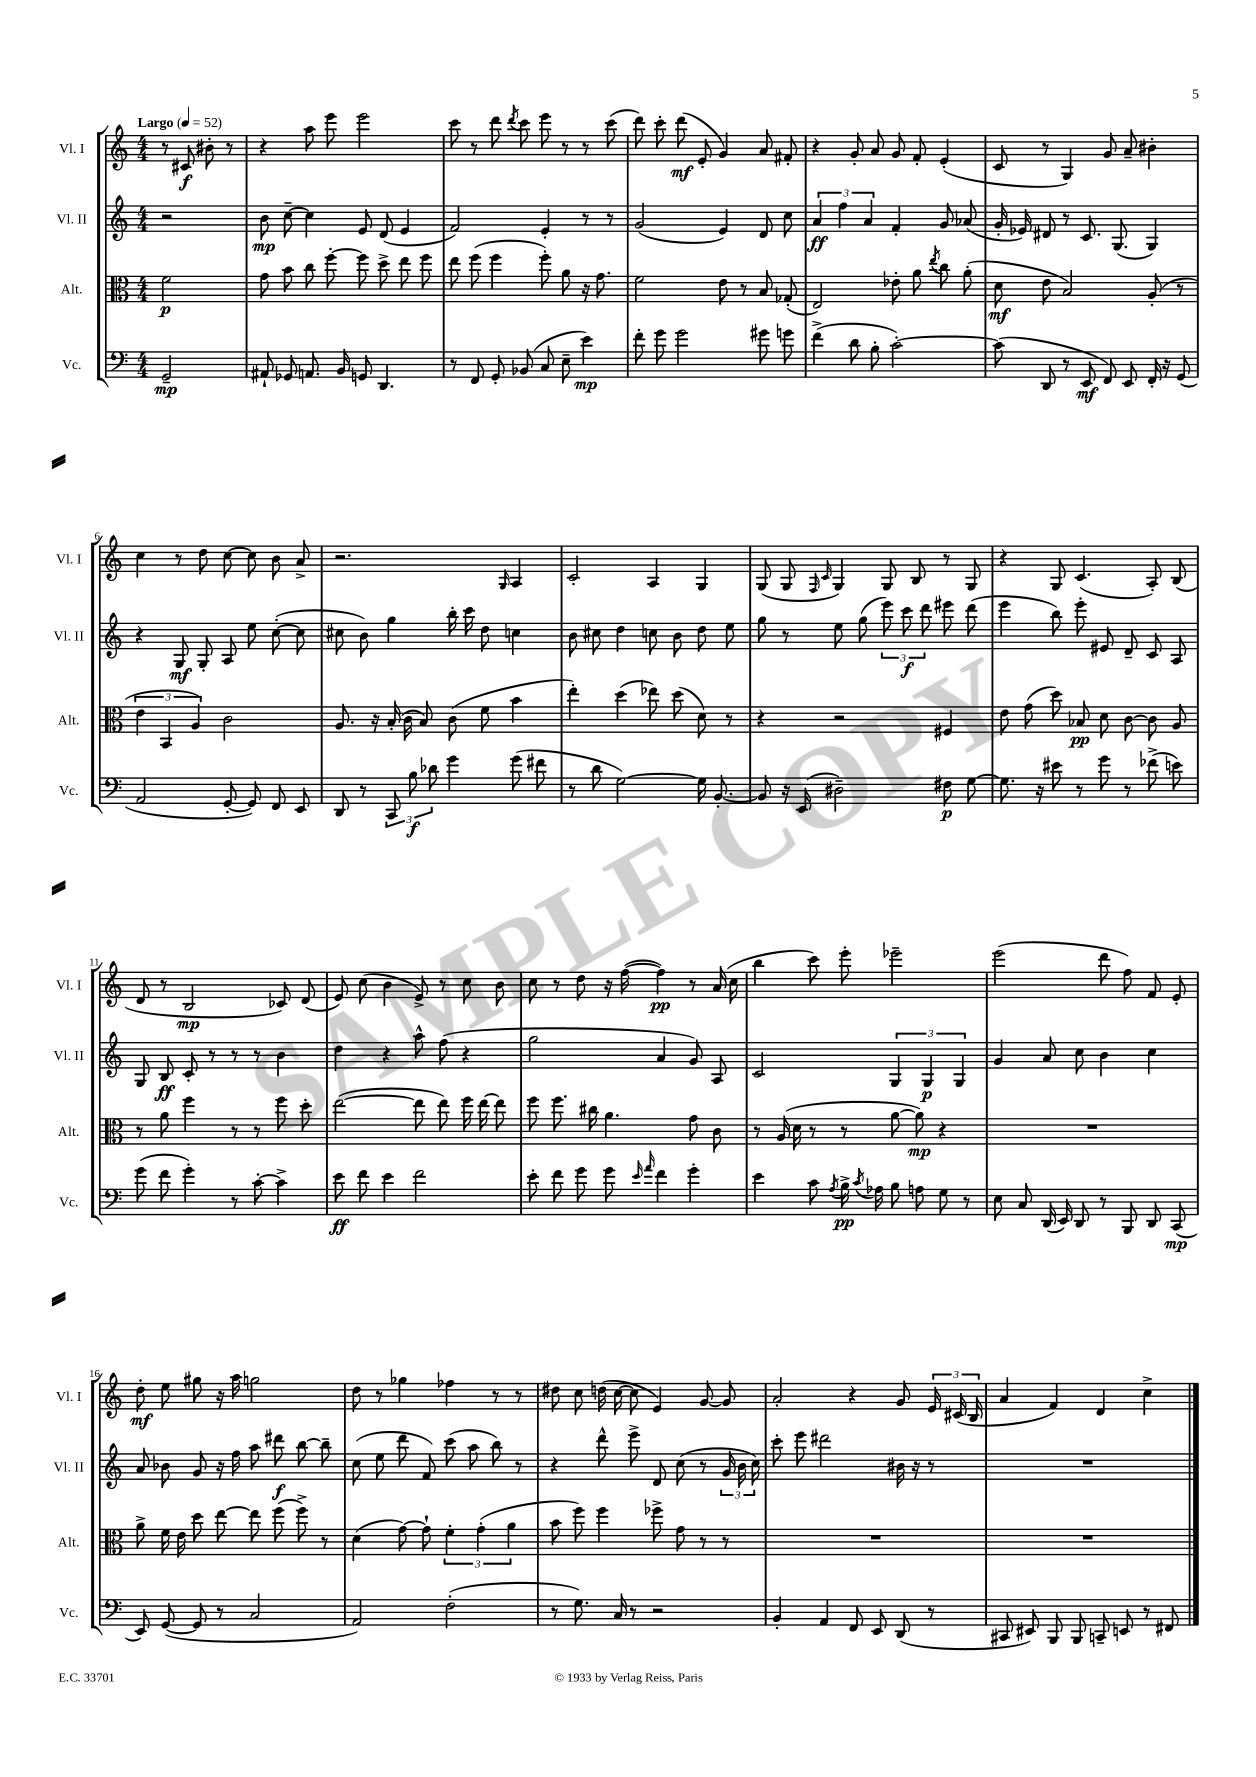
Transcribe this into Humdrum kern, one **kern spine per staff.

**kern	**dynam	**kern	**dynam	**kern	**dynam	**kern	**dynam
*part4	*part4	*part3	*part3	*part2	*part2	*part1	*part1
*staff4	*staff4	*staff3	*staff3	*staff2	*staff2	*staff1	*staff1
*I"Vc.	*	*I"Alt.	*	*I"Vl. II	*	*I"Vl. I	*
*I'Vc.	*	*I'Alt.	*	*I'Vl. II	*	*I'Vl. I	*
*clefF4	*	*clefC3	*	*clefG2	*	*clefG2	*
*k[]	*	*k[]	*	*k[]	*	*k[]	*
*M4/4	*	*M4/4	*	*M4/4	*	*M4/4	*
*MM52	*	*MM52	*	*MM52	*	*MM52	*
=	=	=	=	=	=	=	=
!	!	!	!	!	!	!LO:TX:a:B:t=Largo	!
2GG~/	mp	2f\	p	2r	.	8r	.
.	.	.	.	.	.	8c#X/	f
.	.	.	.	.	.	8b#X'\	.
.	.	.	.	.	.	8r	.
=1	=1	=1	=1	=1	=1	=1	=1
8AA#X`/	.	8g\	.	8b\	mp	4r	.
8GG-X/	.	8b\	.	[8cc~\	.	.	.
8.AAn/	.	8cc\	.	4cc\]	.	8aa\	.
.	.	[8ff'\	.	.	.	8eee\	.
16BB/	.	.	.	.	.	.	.
8GGn/	.	8ff\]	.	8e/	.	2eee\	.
4.DD/	.	8dd^\	.	(8d/	.	.	.
.	.	8ee\	.	4e/	.	.	.
.	.	8ff\	.	.	.	.	.
=2	=2	=2	=2	=2	=2	=2	=2
8r	.	8ee\	.	2f/)	.	8ccc\	.
8FF/	.	(8ff\	.	.	.	8r	.
8GG'/	.	4ff\	.	.	.	8ddd\	.
.	.	.	.	.	.	8qddd/	.
(8BB-X/	.	.	.	.	.	8ccc\	.
8C/	.	8ff'\)	.	4e'/	.	8eee\	.
8E~\	.	8a\	.	.	.	8r	.
4e\)	mp	16r	.	8r	.	8r	.
.	.	8.g\	.	.	.	.	.
.	.	.	.	8r	.	(8ccc\	.
=3	=3	=3	=3	=3	=3	=3	=3
8f'\	.	2f\	.	(2g/	.	8ddd\)	.
8g\	.	.	.	.	.	8ccc'\	.
2g\	.	.	.	.	.	(8ddd\	mf
.	.	.	.	.	.	8e'/	.
.	.	8e\	.	4e/)	.	4g/)	.
.	.	8r	.	.	.	.	.
8g#X\	.	8B/	.	8d/	.	8a/	.
8gn\	.	(8G-X'/	.	8cc\	.	8f#X'/	.
=4	=4	=4	=4	=4	=4	=4	=4
(4f^\	.	2E/)	.	6a/	ff	4r	.
.	.	.	.	6ff\	.	.	.
8d\	.	.	.	.	.	8g'/	.
.	.	.	.	6a/	.	.	.
8B'\	.	.	.	.	.	8a/	.
[2c'\)	.	8e-X'\	.	4f'/	.	8g/	.
.	.	8a\	.	.	.	8f'/	.
.	.	8qee/	.	.	.	.	.
.	.	8cc\	.	8g/	.	(4e'/	.
.	.	(8a'\	.	(8a-X/	.	.	.
=5	=5	=5	=5	=5	=5	=5	=5
(8c\]	.	8d\	mf	16g'/	.	8c/	.
.	.	.	.	16e-X/)	.	.	.
8DD/	.	8e\	.	8d#X/	.	8r	.
8r	.	2B/)	.	8r	.	4G/)	.
8EE/	mf	.	.	8.c/	.	.	.
8FF/)	.	.	.	.	.	8g/	.
.	.	.	.	(8.G/	.	.	.
8EE/	.	.	.	.	.	8a~/	.
16FF'/	.	(8A'/	.	4G/)	.	4b#X'\	.
16r	.	.	.	.	.	.	.
(8GG/	.	8r	.	.	.	.	.
!!LO:LB:g=z
=6	=6	=6	=6	=6	=6	=6	=6
2AA/	.	6e\	.	4r	.	4cc\	.
.	.	6BB/	.	.	.	.	.
.	.	.	.	8G/	mf	8r	.
.	.	6A/)	.	.	.	.	.
.	.	.	.	8G'/	.	8dd\	.
[8GG'/	.	2c\	.	8A/	.	[8cc\	.
8GG/])	.	.	.	8ee\	.	8cc\]	.
8FF/	.	.	.	([8cc'\	.	8b\	.
8EE/	.	.	.	8cc\]	.	8a^/	.
=7	=7	=7	=7	=7	=7	=7	=7
8DD/	.	8.A/	.	8cc#X\	.	2.r	.
8r	.	.	.	8b\)	.	.	.
.	.	16r	.	.	.	.	.
12CC/	.	(16B'/	.	4gg\	.	.	.
.	.	16c\	.	.	.	.	.
12B\	f	.	.	.	.	.	.
.	.	8B/)	.	.	.	.	.
12d-X\	.	.	.	.	.	.	.
4g\	.	(8c\	.	16bb'\	.	.	.
.	.	.	.	16ccc\	.	.	.
.	.	8f\	.	8dd\	.	.	.
.	.	.	.	.	.	16qqG/	.
(8g\	.	4b\	.	4ccn\	.	4A/	.
8f#X\	.	.	.	.	.	.	.
=8	=8	=8	=8	=8	=8	=8	=8
8r	.	4ee'\)	.	8b\	.	2c'/	.
8d\	.	.	.	8cc#X\	.	.	.
[2G\)	.	(4dd\	.	4dd\	.	.	.
.	.	8ee-X\)	.	8ccn\	.	4A/	.
.	.	(8dd\	.	8b\	.	.	.
16G\]	.	8d\)	.	8dd\	.	4G/	.
[8.BB'/	.	.	.	.	.	.	.
.	.	8r	.	8ee\	.	.	.
=9	=9	=9	=9	=9	=9	=9	=9
8BB/]	.	4r	.	8gg\	.	(8G/	.
16r	.	.	.	8r	.	8G/	.
(16EE/	.	.	.	.	.	.	.
.	.	.	.	.	.	16qqF/	.
.	.	.	.	.	.	16qqc/	.
2D#X~\)	.	2r	.	8ee\	.	4G/)	.
.	.	.	.	(8gg\	.	.	.
.	.	.	.	12eee\)	.	8G/	.
.	.	.	.	12ccc\	f	.	.
.	.	.	.	.	.	8B/	.
.	.	.	.	12ddd\	.	.	.
8F#X\	p	4F#X/	.	8eee#X\	.	8r	.
[8G\	.	.	.	(8ddd\	.	8G/	.
=10	=10	=10	=10	=10	=10	=10	=10
8.G\]	.	8e\	.	4eee\	.	4r	.
.	.	(8g\	.	.	.	.	.
16r	.	.	.	.	.	.	.
8e#X\	.	8dd\)	.	8bb\)	.	8G/	.
8r	.	8B-X/	pp	8eee'\	.	(4.c/	.
8g\	.	8d\	.	8e#X/	.	.	.
8r	.	[8c\	.	8d~/	.	.	.
(8f-X^\	.	8c\]	.	8c/	.	8A'/)	.
8en\)	.	8A/	.	8A/	.	(8B/	.
!!LO:LB:g=z
=11	=11	=11	=11	=11	=11	=11	=11
(8g\	.	8r	.	8G/	.	8d/	.
8f\	.	8a\	.	8B/	ff	8r	.
4g'\)	.	4ff\	.	8c'/	.	2B/	mp
.	.	.	.	8r	.	.	.
8r	.	8r	.	8r	.	.	.
[8c'\	.	8r	.	8r	.	.	.
4c^\]	.	8ff\	.	4b\	.	8c-X/)	.
.	.	8dd'\	.	.	.	(8d/	.
=12	=12	=12	=12	=12	=12	=12	=12
8e\	ff	([2ee\	.	4dd\	.	8e/)	.
8f\	.	.	.	.	.	(8cc\	.
4e\	.	.	.	4r	.	4b\	.
2f\	.	8ee\]	.	8aa^^\	.	8e^/)	.
.	.	8ee\)	.	(8ff\	.	8r	.
.	.	16ff\	.	4r	.	8cc\	.
.	.	[16ee\	.	.	.	.	.
.	.	8ee\]	.	.	.	8b\	.
=13	=13	=13	=13	=13	=13	=13	=13
8e'\	.	8ff\	.	2gg\	.	8cc\	.
8f\	.	8.ff\	.	.	.	8r	.
8g\	.	.	.	.	.	8dd\	.
.	.	16cc#X\	.	.	.	.	.
8g\	.	4.a\	.	.	.	16r	.
.	.	.	.	.	.	([16ff\	.
16qqe/	.	.	.	.	.	.	.
16qqa/	.	.	.	.	.	.	.
4f\	.	.	.	4a/	.	4ff\])	pp
4g'\	.	8g\	.	8g/)	.	8r	.
.	.	8c\	.	8A/	.	(16a/	.
.	.	.	.	.	.	16cc\	.
=14	=14	=14	=14	=14	=14	=14	=14
4e\	.	8r	.	2c/	.	4bb\	.
.	.	(16A/	.	.	.	.	.
.	.	16d\	.	.	.	.	.
8c\	.	8r	.	.	.	8ccc\)	.
8qA/	.	.	.	.	.	.	.
16B^\	pp	8r	.	.	.	8eee'\	.
8qc/	.	.	.	.	.	.	.
16A-X\	.	.	.	.	.	.	.
8B\	.	[8a\	.	6G/	.	2eee-X~\	.
8An\	.	8a\])	mp	.	.	.	.
.	.	.	.	6G/	p	.	.
8G\	.	4r	.	.	.	.	.
.	.	.	.	6G/	.	.	.
8r	.	.	.	.	.	.	.
=15	=15	=15	=15	=15	=15	=15	=15
8E\	.	1r	.	4g/	.	(2eee\	.
8C/	.	.	.	.	.	.	.
(16DD/	.	.	.	8a/	.	.	.
16EE/)	.	.	.	.	.	.	.
8DD/	.	.	.	8cc\	.	.	.
8r	.	.	.	4b\	.	8ddd\	.
8BBB/	.	.	.	.	.	8ff\)	.
8DD/	.	.	.	4cc\	.	8f/	.
(8CC/	mp	.	.	.	.	8e'/	.
!!LO:LB:g=z
=16	=16	=16	=16	=16	=16	=16	=16
8EE/)	.	8a^\	.	8a/	.	8dd'\	mf
([8GG/	.	16f\	.	8b-X\	.	8ee\	.
.	.	16e\	.	.	.	.	.
8GG/]	.	8dd\	.	8g/	.	8gg#X\	.
8r	.	[8ee\	.	16r	.	16r	.
.	.	.	.	16ff\	.	16aa\	.
2C/	.	8ee\]	.	8aa\	.	2ggn\	.
.	.	(8ff\	.	8ddd#X\	f	.	.
.	.	8ff^\)	.	[8bb\	.	.	.
.	.	8r	.	8bb~\]	.	.	.
=17	=17	=17	=17	=17	=17	=17	=17
2AA/)	.	(4d\	.	(8cc\	.	8dd\	.
.	.	.	.	8ee\	.	8r	.
.	.	[8g\)	.	8ddd\	.	4gg-X\	.
.	.	8g`\]	.	8f/)	.	.	.
(2F'\	.	6f'\	.	(8ccc\	.	4ff-X\	.
.	.	.	.	8aa\	.	.	.
.	.	(6g'\	.	.	.	.	.
.	.	.	.	8bb\)	.	8r	.
.	.	6a\	.	.	.	.	.
.	.	.	.	8r	.	8r	.
=18	=18	=18	=18	=18	=18	=18	=18
8r	.	8b\	.	4r	.	8dd#X\	.
8.G\)	.	8ff\)	.	.	.	8cc\	.
.	.	4ff\	.	8ddd^^\	.	(16ddn\	.
16C/	.	.	.	.	.	[16cc\	.
8r	.	.	.	8eee^\	.	8cc\]	.
2r	.	8ff-X^\	.	8d/	.	4e/)	.
.	.	8g\	.	(8cc\	.	.	.
.	.	8r	.	8r	.	[8g/	.
.	.	8r	.	24g/	.	8g/]	.
.	.	.	.	24b\	.	.	.
.	.	.	.	24cc\)	.	.	.
=19	=19	=19	=19	=19	=19	=19	=19
4BB'/	.	1r	.	8ccc'\	.	2a'/	.
.	.	.	.	8eee\	.	.	.
4AA/	.	.	.	2ddd#X\	.	.	.
8FF/	.	.	.	.	.	4r	.
8EE/	.	.	.	.	.	.	.
(8DD/	.	.	.	16b#X\	.	8g/	.
.	.	.	.	16r	.	.	.
8r	.	.	.	8r	.	24e/	.
.	.	.	.	.	.	(24c#X/	.
.	.	.	.	.	.	24B/	.
=20	=20	=20	=20	=20	=20	=20	=20
8CC#X/	.	1r	.	1r	.	4a/	.
8EE#X/)	.	.	.	.	.	.	.
8BBB/	.	.	.	.	.	4f/)	.
8BBB/	.	.	.	.	.	.	.
8CCn~/	.	.	.	.	.	4d/	.
8EEn/	.	.	.	.	.	.	.
8r	.	.	.	.	.	4cc^\	.
8FF#X/	.	.	.	.	.	.	.
==	==	==	==	==	==	==	==
*-	*-	*-	*-	*-	*-	*-	*-
